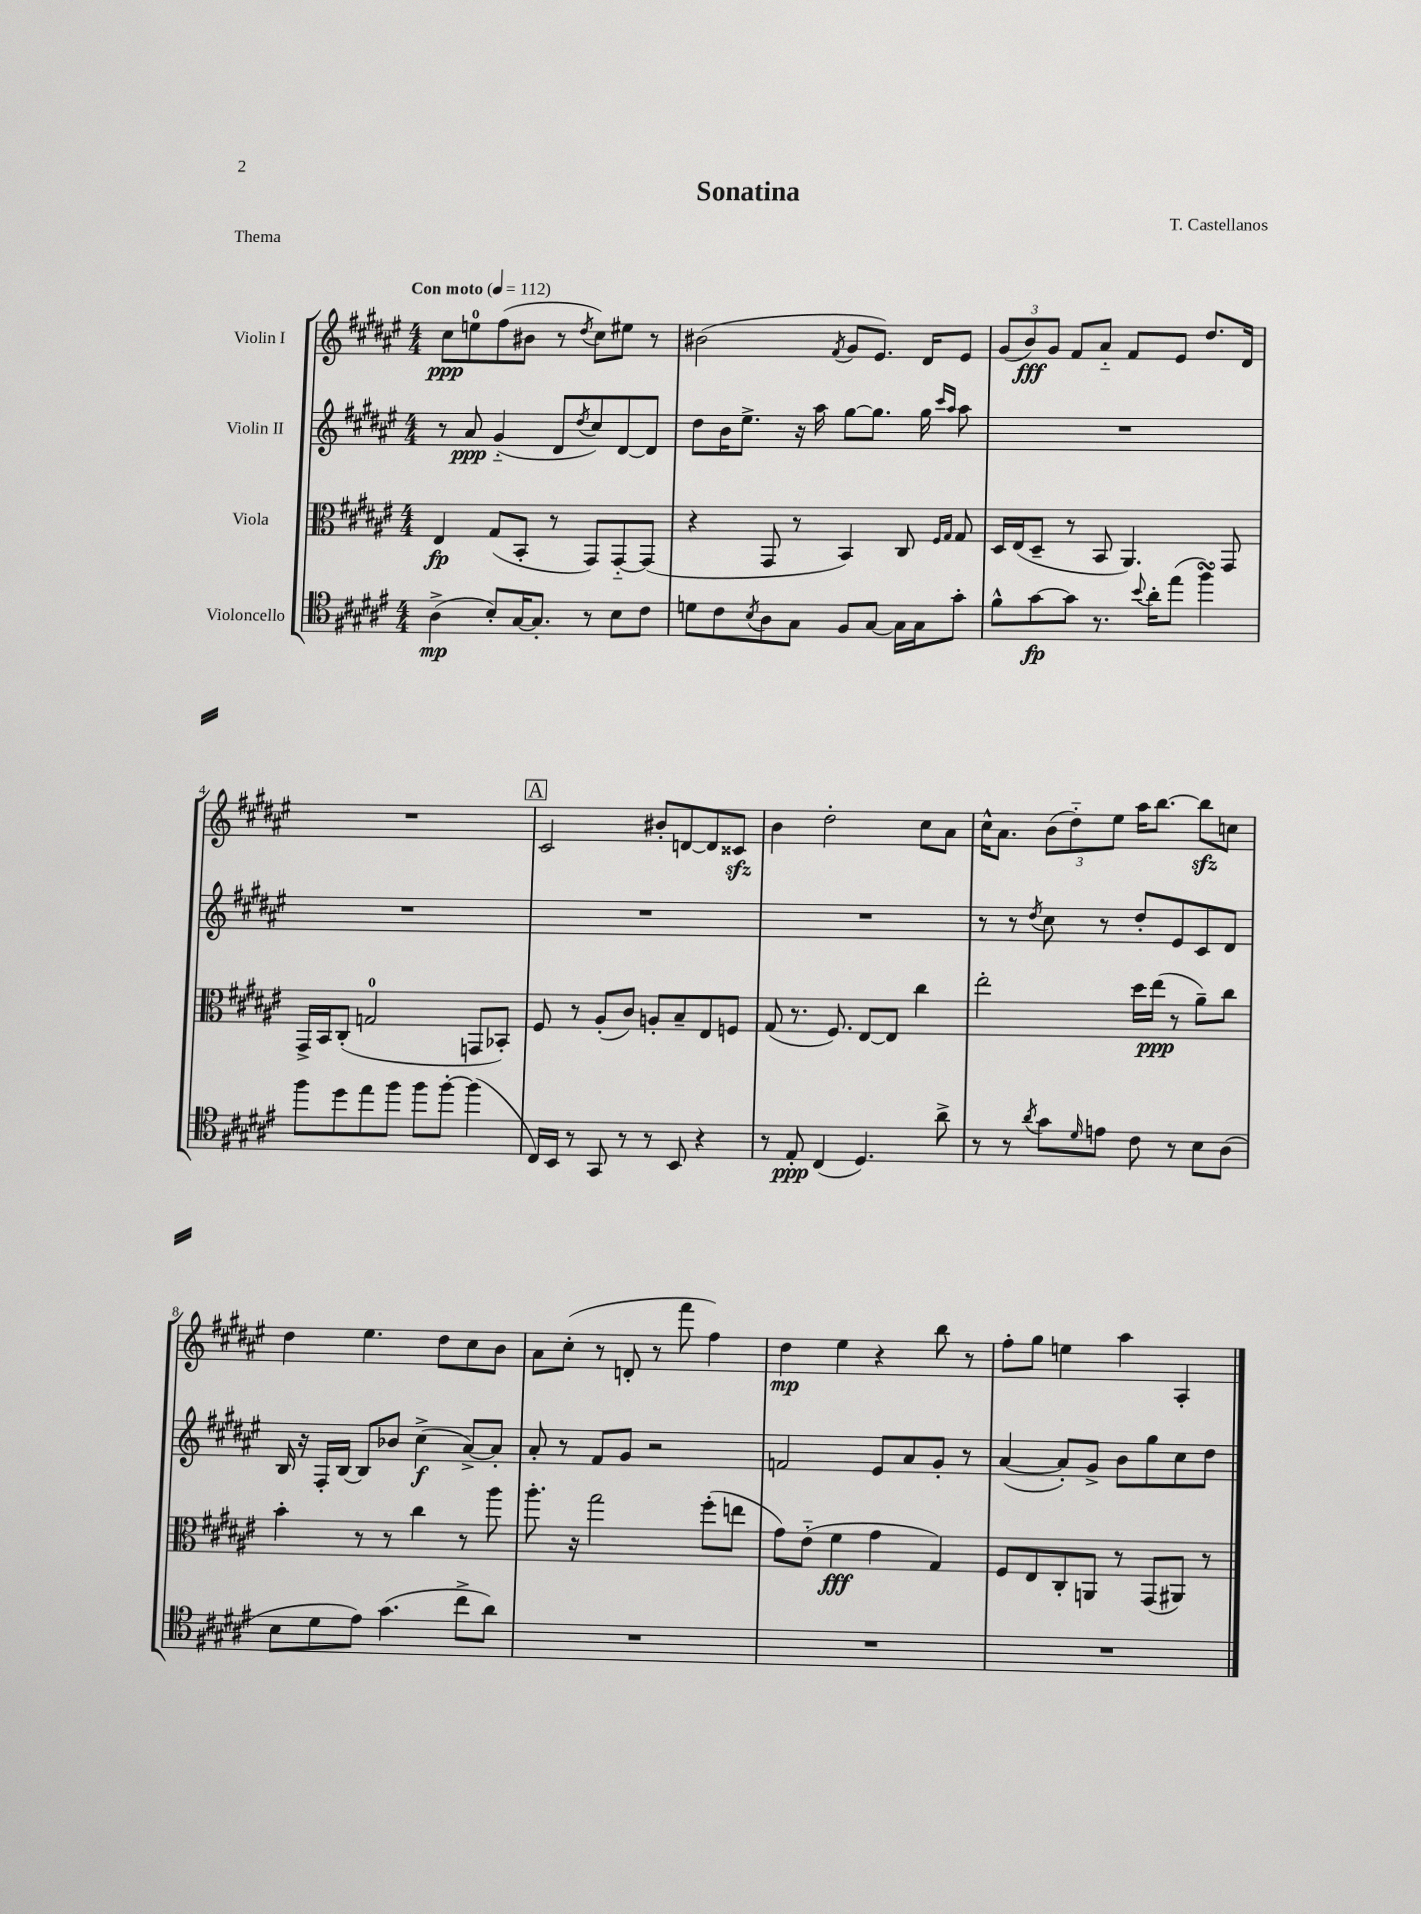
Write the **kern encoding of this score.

**kern	**kern	**kern	**kern
*staff4	*staff3	*staff2	*staff1
*clefC4	*clefC3	*clefG2	*clefG2
*k[f#c#g#d#a#e#]	*k[f#c#g#d#a#e#]	*k[f#c#g#d#a#e#]	*k[f#c#g#d#a#e#]
*M4/4	*M4/4	*M4/4	*M4/4
*MM112	*MM112	*MM112	*MM112
(4A#^	4E#	8r	8cc#
.	.	8a#	8ee
8B')	(8G#	(4g#'~	(8ff#
[16G#	8BB'	.	8b#
8.G#']	.	.	.
.	8r	8d#	8r
.	.	8qdd#	8qdd#
8r	8GG#)	8cc#)	8cc#)
8B	[8GG#'~	[8d#	8ee#
8c#	(8GG#]	8d#]	8r
=	=	=	=
8d	4r	8dd#	(2b#
8c#	.	16b	.
.	.	8.ee#^	.
8qB	.	.	.
8A#	8GG#	.	.
8G#	8r	16r	.
.	.	16aa#	.
.	.	.	8qf#
8F#	4BB)	[8gg#	8g#
[8G#	.	8.gg#]	8.e#)
16G#]	8C#	.	.
16G#	.	16gg#	16d#
.	16qqF#	16qqccc#	.
.	16qqG#	16qqaa#	.
8g#'	8G#	8aa#	8e#
=	=	=	=
8f#^^	16D#	1r	(12g#
.	(16E#	.	.
.	.	.	12b)
[8g#	8D#~	.	.
.	.	.	12g#
8g#]	8r	.	8f#
8.r	8BB	.	8a#'~
.	4.AA#)	.	8f#
8qqb	.	.	.
16a#'	.	.	.
(8ee#	.	.	8e#
4ff#)	.	.	8.dd#
.	8GG#	.	.
.	.	.	16d#
=	=	=	=
8ff#	16GG#^	1r	1r
.	16BB	.	.
8dd#	(8C#'	.	.
8ee#	2G	.	.
8ff#	.	.	.
8ff#	.	.	.
[8ff#'	.	.	.
(4ff#]	8GG	.	.
.	8BB-')	.	.
=	=	=	=
16C#)	8F#	1r	2c#
16BB	.	.	.
8r	8r	.	.
8GG#	(8A#'	.	.
8r	8c#)	.	.
8r	8A'	.	8b#'
8BB	8B~	.	[8d
4r	8E#	.	8d]
.	8F	.	8c##
=	=	=	=
8r	(8G#	1r	4b
8E#'	8.r	.	.
(4C#	.	.	2dd#'
.	8.F#)	.	.
4.D#)	[8E#	.	.
.	8E#]	.	.
.	4cc#	.	8cc#
8a#^	.	.	8a#
=	=	=	=
8r	2ee#'	8r	16cc#^^
.	.	.	8.a#
8r	.	8r	.
8qa#	.	8qdd#	.
8g#	.	8cc#	(12b
.	.	.	12dd#'~)
16qqd#	.	.	.
8e	.	8r	.
.	.	.	12ee#
8c#	16dd#	8dd#'	16aa#
.	(16ee#	.	[8.bb
8r	8r	8e#	.
8B	8a#~)	8c#	8bb]
(8A#	8cc#	8d#	8cc
=	=	=	=
8B	4b'	16B	4dd#
.	.	16r	.
8d#	.	16F#'	.
.	.	[16B	.
8e#)	8r	8B]	4.ee#
(4.g#	8r	8b-	.
.	4cc#	(4cc#^	.
.	.	.	8dd#
8cc#^	8r	[8a#^)	8cc#
8a#)	8aa#	8a#']	8b
=	=	=	=
1r	8.aa#'	8a#'	8a#
.	.	8r	(8cc#'
.	16r	.	.
.	2gg#	8f#	8r
.	.	8g#	8d'
.	.	2r	8r
.	.	.	8fff#
.	(8ff#'	.	4ff#)
.	8ee	.	.
=	=	=	=
1r	8g#)	2f	4dd#
.	(8e#'~	.	.
.	4f#	.	4ee#
.	4g#	8e#	4r
.	.	8a#	.
.	4G#)	8g#'	8bb
.	.	8r	8r
=	=	=	=
1r	8F#	([4a#	8ff#'
.	8E#	.	8gg#
.	8C#'	8a#'])	4ee
.	8AA	8g#^	.
.	8r	8b	4aa#
.	(8GG#	8gg#	.
.	8AA#)	8cc#	4A#'
.	8r	8dd#	.
==	==	==	==
*-	*-	*-	*-
